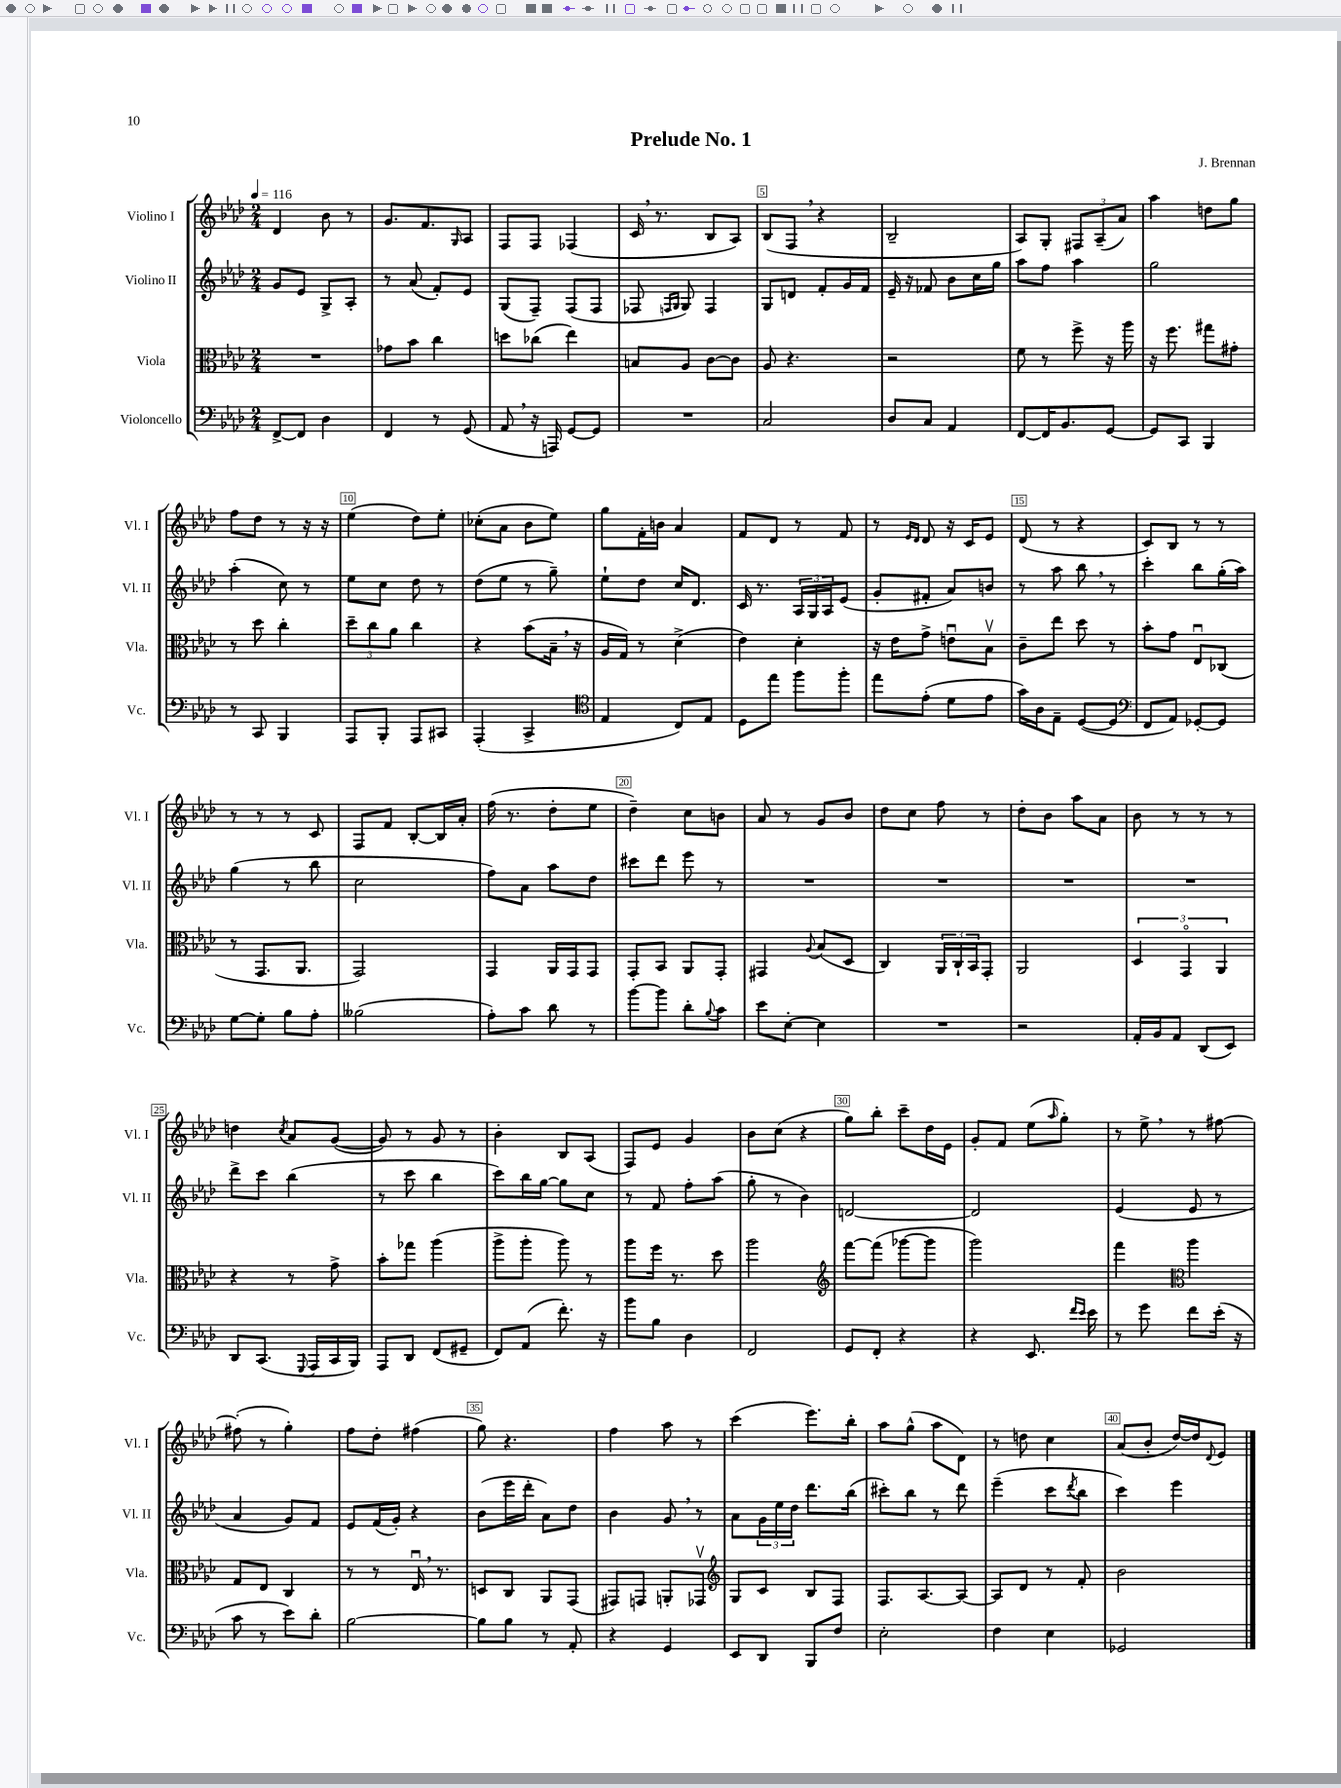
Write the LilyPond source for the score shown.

\header { title = "Prelude No. 1" composer = "J. Brennan" }
<<
\new StaffGroup <<
\new Staff = "s0" \with { instrumentName = "Violino I" shortInstrumentName = "Vl. I" } {
    \clef treble \key aes \major \numericTimeSignature \time 2/4 \tempo 4 = 116
    des'4 bes'8 r8 |
    g'8. f'8. \grace { g16 } aes8 |
    f8 f8 fes4( |
    c'16 \breathe r8. bes8 aes8) |
    bes8( f8 \breathe r4 |
    bes2-- |
    aes8) g8-. \tuplet 3/2 { fis8 aes8--( aes'8) } |
    aes''4 d''8 g''8 |
    f''8 des''8 r8 r16 r16 |
    ees''4( des''8) ees''8-. |
    ces''8-.( aes'8 bes'8 ees''8) |
    g''8 f'16-. b'16 aes'4 |
    f'8 des'8 r8 f'8 |
    r8 \grace { ees'16 des'16 } des'8 r16 c'16 ees'8 |
    des'8( r8 r4 |
    c'8) bes8 r8 r8 |
    r8 r8 r8 c'8 |
    f8 f'8 bes8~-. bes16 aes'16-. |
    f''16( r8. des''8-. ees''8 |
    des''4--) c''8 b'8 |
    aes'8 r8 g'8 bes'8 |
    des''8 c''8 f''8 r8 |
    des''8-. bes'8 aes''8 aes'8 |
    bes'8 r8 r8 r8 |
    d''4 \acciaccatura { c''8 } aes'8 g'8~( |
    g'8) r8 g'8 r8 |
    bes'4-. bes8 aes8( |
    f8) ees'8 g'4 |
    bes'8 c''8( r4 |
    g''8) bes''8-. c'''8-- des''16 ees'16 |
    g'8-. f'8 ees''8( \grace { aes''16 } g''8-.) |
    r8 ees''8-> \breathe r8 fis''8~ |
    fis''8-.( r8 g''4-.) |
    f''8 des''8-. fis''4( |
    g''8) r4. |
    f''4 aes''8 r8 |
    c'''4( ees'''8.) bes''16-. |
    aes''8 g''8-^( aes''8 des'8) |
    r8 d''8 c''4 |
    aes'8( bes'8-. des''16~) des''16 \appoggiatura { des'8 } ees'8 \bar "|." |
}
\new Staff = "s1" \with { instrumentName = "Violino II" shortInstrumentName = "Vl. II" } {
    \clef treble \key aes \major \numericTimeSignature \time 2/4
    g'8 ees'8 g8-> aes8-. |
    r8 aes'8( f'8-.) ees'8 |
    g8( f8--) f8( f8 |
    fes8 \grace { f16 g16 } g8) f4 |
    g8 d'8 f'8-. g'16 f'16 |
    ees'16-- r16 fes'8 bes'8 c''16 g''16 |
    aes''8 f''8 aes''4 |
    g''2 |
    aes''4-.( c''8) r8 |
    ees''8 c''8 des''8 r8 |
    des''8( ees''8 r8 g''8--) |
    ees''8-! des''8 c''16 des'8. |
    c'16 r8. \tuplet 3/2 { aes16 g16 aes16 } ees'8( |
    g'8-. fis'8-. aes'8) b'8 |
    r8 aes''8 bes''8 \breathe r8 |
    c'''4-. bes''8 g''16-.( aes''16) |
    g''4( r8 bes''8 |
    c''2 |
    f''8) aes'8 aes''8 des''8 |
    cis'''8 des'''8 ees'''8 r8 |
    R2 |
    R2 |
    R2 |
    R2 |
    des'''8-> c'''8 bes''4( |
    r8 c'''8 bes''4 |
    c'''8) bes''16 g''16~ g''8 c''8 |
    r8 f'8 f''8-. aes''8( |
    g''8-. r8 bes'4) |
    d'2~ |
    d'2 |
    ees'4( ees'8 r8 |
    aes'4 g'8) f'8 |
    ees'8 f'16( g'16-.) r4 |
    bes'8( ees'''16 des'''16-. aes'8) des''8 |
    bes'4 g'8 \breathe r8 |
    aes'8 \tuplet 3/2 { g'16 ees''16 des''16 } des'''8. bes''16( |
    cis'''8-.) bes''8 r8 des'''8 |
    ees'''4--( c'''8 \acciaccatura { des'''8 } bes''8 |
    c'''4) ees'''4 \bar "|." |
}
\new Staff = "s2" \with { instrumentName = "Viola" shortInstrumentName = "Vla." } {
    \clef alto \key aes \major \numericTimeSignature \time 2/4
    R2 |
    ges'8 bes'8 c''4 |
    d''8 ces''8( ees''4) |
    b8 aes8 c'8~ c'8 |
    aes8 r4. |
    r2 |
    f'8 r8 f''8-> r16 aes''16 |
    r16 f''8. gis''8 gis'8-. |
    r8 des''8 c''4-. |
    \tuplet 3/2 { des''8-- c''8 aes'8 } c''4 |
    r4 bes'8( bes16-- \breathe r16 |
    aes16 g16) r8 des'4->( |
    ees'4) des'4-. |
    r16 ees'16 g'8-> e'8\downbow bes8\upbow |
    c'8-- ees''8 des''8 r8 |
    bes'8-. g'8 ees8\downbow ces8( |
    r8 g,8. aes,8. |
    g,2) |
    g,4 aes,16 g,16 g,8 |
    g,8-. bes,8 aes,8 g,8-. |
    gis,4 \appoggiatura { aes8 } bes8( des8 |
    c4) \tuplet 3/2 { aes,16 c16-! bes,16 } g,8-. |
    aes,2 |
    \tuplet 3/2 { des4 g,4\flageolet aes,4 } |
    r4 r8 g'8-> |
    bes'8-. ges''8 aes''4( |
    aes''8-> aes''8-. aes''8) r8 |
    aes''8 f''16 r8. des''8 |
    aes''2 |
    \clef treble f'''8~ f'''8( ges'''8~ ges'''8 |
    g'''2) |
    f'''4 \clef alto aes''4 |
    g8 ees8 c4 |
    r8 r8 ees16\downbow \breathe r8. |
    d8 c8 aes,8 g,8( |
    gis,8) g,8 a,8-. ges,8\upbow |
    \clef treble g8 c'8 bes8 f8 |
    f8. aes8.~ aes8~ |
    aes8 des'8 r8 f'8-. |
    bes'2 \bar "|." |
}
\new Staff = "s3" \with { instrumentName = "Violoncello" shortInstrumentName = "Vc." } {
    \clef bass \key aes \major \numericTimeSignature \time 2/4
    f,8~-> f,8 des4 |
    f,4 r8 g,8( |
    aes,8 \breathe r16 a,,16) g,8~ g,8 |
    R2 |
    c2 |
    des8 c8 aes,4 |
    f,8~ f,16 bes,8. g,8~ |
    g,8 c,8 bes,,4 |
    r8 c,8 bes,,4 |
    aes,,8 bes,,8-. aes,,8 cis,8 |
    aes,,4-.( c,4-> |
    \clef tenor ees4 c8) ees8 |
    des8 ees''8 f''8 f''8-. |
    ees''8 ees'8-.( des'8 ees'8 |
    g'16) aes16 ees8-- des8~( des8 |
    \clef bass f,8 aes,8) ges,8~-. ges,8 |
    g8~ g8-. bes8 aes8-. |
    beses2( |
    aes8-.) c'8 des'8 r8 |
    bes'8~ bes'8 des'8-. \appoggiatura { bes8 } c'8 |
    ees'8 ees8~-. ees4 |
    R2 |
    r2 |
    aes,16-. bes,16 aes,8 des,8( ees,8) |
    des,8 c,8.( \appoggiatura { g,,8 } aes,,16 c,16 bes,,16) |
    aes,,8 des,8 f,8( gis,8-- |
    f,8) aes,8( f'8.-.) r16 |
    bes'8 bes8 des4 |
    f,2 |
    g,8 f,8-. r4 |
    r4 ees,8. \grace { f'16 ees'16 } ees'16 |
    r8 g'8 f'8 ees'16-.( r16 |
    c'8 r8 ees'8) des'8-. |
    bes2~ |
    bes8 bes8 r8 aes,8-. |
    r4 g,4 |
    ees,8 des,8 bes,,8 f8 |
    ees2-. |
    f4 ees4 |
    ges,2 \bar "|." |
}
>>
>>
\layout { \context { \Score \override BarNumber.break-visibility = ##(#f #t #t) barNumberVisibility = #(every-nth-bar-number-visible 5) \override BarNumber.stencil = #(make-stencil-boxer 0.1 0.3 ly:text-interface::print) } }
